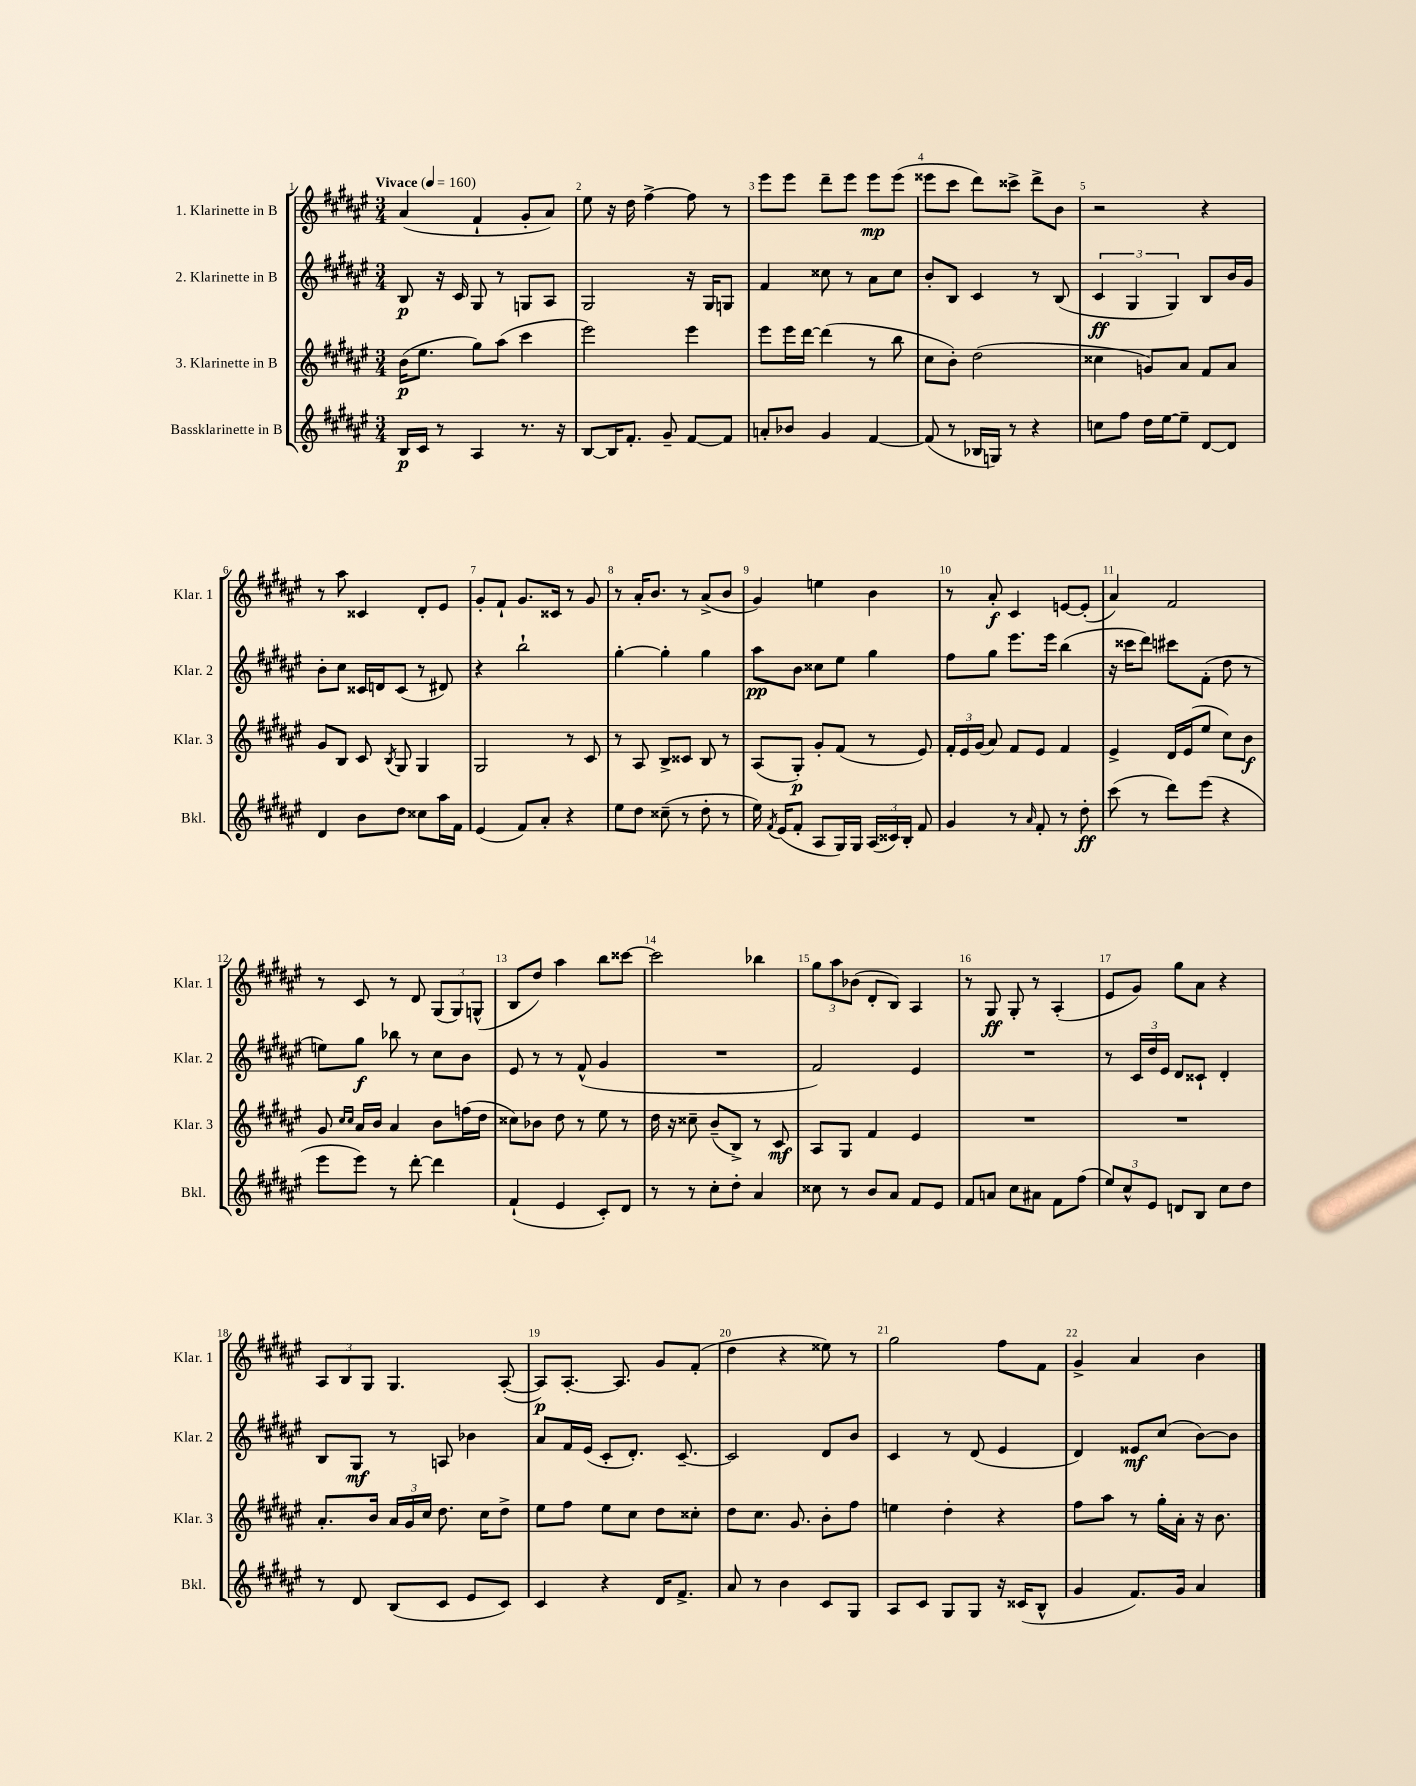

**kern	**dynam	**kern	**dynam	**kern	**dynam	**kern	**dynam
*part4	*part4	*part3	*part3	*part2	*part2	*part1	*part1
*staff4	*staff4	*staff3	*staff3	*staff2	*staff2	*staff1	*staff1
*I"Bassklarinette in B	*	*I"3. Klarinette in B	*	*I"2. Klarinette in B	*	*I"1. Klarinette in B	*
*I'Bkl.	*	*I'Klar. 3	*	*I'Klar. 2	*	*I'Klar. 1	*
*clefG2	*	*clefG2	*	*clefG2	*	*clefG2	*
*k[f#c#g#d#a#e#]	*	*k[f#c#g#d#a#e#]	*	*k[f#c#g#d#a#e#]	*	*k[f#c#g#d#a#e#]	*
*M3/4	*	*M3/4	*	*M3/4	*	*M3/4	*
*MM160	*	*MM160	*	*MM160	*	*MM160	*
=1	=1	=1	=1	=1	=1	=1	=1
!	!	!	!	!	!	!LO:TX:a:B:t=Vivace	!
16B/LL	p	(16b\KL	p	8B/	p	(4a#/	.
16c#/JJ	.	8.ee#\J	.	.	.	.	.
8r	.	.	.	16r	.	.	.
.	.	.	.	16c#/	.	.	.
4A#/	.	8gg#\L)	.	8G#/	.	4f#`/	.
.	.	(8aa#\J	.	8r	.	.	.
8.r	.	4ccc#\	.	8Gn/L	.	8g#'/L	.
.	.	.	.	8A#/J	.	8a#/J)	.
16r	.	.	.	.	.	.	.
=2	=2	=2	=2	=2	=2	=2	=2
[8B/L	.	2eee#\)	.	2G#/	.	8ee#\	.
16B/K]	.	.	.	.	.	16r	.
8.f#'/J	.	.	.	.	.	16dd#\	.
.	.	.	.	.	.	[4ff#^\	.
8g#~/	.	.	.	.	.	.	.
[8f#/L	.	4eee#\	.	16r	.	8ff#\]	.
.	.	.	.	16G#/KL	.	.	.
8f#/J]	.	.	.	8Gn/J	.	8r	.
=3	=3	=3	=3	=3	=3	=3	=3
8an'/L	.	8eee#\L	.	4f#/	.	8eee#\L	.
8b-X/J	.	16eee#\L	.	.	.	8eee#\J	.
.	.	[16ddd#\JJ	.	.	.	.	.
4g#/	.	(4ddd#\]	.	8cc##X\	.	8ddd#~\L	.
.	.	.	.	8r	.	8eee#\J	.
[4f#/	.	8r	.	8a#\L	.	8eee#\L	mp
.	.	8bb\	.	8cc##\J	.	(8eee#\J	.
=4	=4	=4	=4	=4	=4	=4	=4
(8f#/]	.	8cc#\L	.	8b'/L	.	8eee##X\L	.
8r	.	8b'\J)	.	8B/J	.	8ccc#\J	.
16B-X/LL	.	(2dd#\	.	4c#/	.	8ddd#\L)	.
16Gn/JJ)	.	.	.	.	.	.	.
8r	.	.	.	.	.	8ccc##X^\J	.
4r	.	.	.	8r	.	8ddd#^\L	.
.	.	.	.	(8B/	.	8b\J	.
=5	=5	=5	=5	=5	=5	=5	=5
8ccn\L	.	4cc##X\	.	6c#/	ff	2r	.
8ff#\J	.	.	.	.	.	.	.
.	.	.	.	6G#/	.	.	.
16dd#\LL	.	8gn/L)	.	.	.	.	.
[16ee#\J	.	.	.	.	.	.	.
.	.	.	.	6G#/)	.	.	.
8ee#~\J]	.	8a#/J	.	.	.	.	.
[8d#/L	.	8f#/L	.	8B/L	.	4r	.
8d#/J]	.	8a#/J	.	16b/L	.	.	.
.	.	.	.	16g#/JJ	.	.	.
!!LO:LB:g=z
=6	=6	=6	=6	=6	=6	=6	=6
4d#/	.	8g#/L	.	8b'\L	.	8r	.
.	.	8B/J	.	8cc#\J	.	8aa#\	.
8b\L	.	8c#/	.	16c##X/LL	.	4c##X/	.
.	.	.	.	16dn/J	.	.	.
.	.	8qB/	.	.	.	.	.
8dd#\J	.	8G#/	.	(8c##/J	.	.	.
8cc##X\L	.	4G#/	.	8r	.	8d#'/L	.
16aa#\L	.	.	.	8d#X/)	.	8e#/J	.
16f#\JJ	.	.	.	.	.	.	.
=7	=7	=7	=7	=7	=7	=7	=7
(4e#/	.	2G#/	.	4r	.	8g#'/L	.
.	.	.	.	.	.	8f#`/J	.
8f#/L)	.	.	.	2bb`\	.	8.g#/L	.
8a#'/J	.	.	.	.	.	.	.
.	.	.	.	.	.	16c##X/Jk	.
4r	.	8r	.	.	.	8r	.
.	.	8c#/	.	.	.	8g#/	.
=8	=8	=8	=8	=8	=8	=8	=8
8ee#\L	.	8r	.	[4gg#'\	.	8r	.
8dd#\J	.	8A#/	.	.	.	16a#'/KL	.
.	.	.	.	.	.	8.b/J	.
(8cc##X~\	.	8B^/L	.	4gg#'\]	.	.	.
8r	.	8c##X/J	.	.	.	8r	.
8dd#'\	.	8B/	.	4gg#\	.	(8a#^/L	.
8r	.	8r	.	.	.	8b/J	.
=9	=9	=9	=9	=9	=9	=9	=9
16ee#\)	.	(8A#/L	.	8aa#\L	pp	4g#/)	.
8qf#/	.	.	.	.	.	.	.
(16e#/KL	.	.	.	.	.	.	.
8f#'/J	.	8G#'/J)	p	8b\J	.	.	.
8A#/L	.	8g#'/L	.	8cc##X\L	.	4een\	.
16G#/L)	.	(8f#/J	.	8ee#\J	.	.	.
16G#/JJ	.	.	.	.	.	.	.
(24A#/LL	.	8r	.	4gg#\	.	4b\	.
24c##X/)	.	.	.	.	.	.	.
24B'/JJ	.	.	.	.	.	.	.
8f#/	.	8e#/)	.	.	.	.	.
=10	=10	=10	=10	=10	=10	=10	=10
4g#/	.	24f#'/LL	.	8ff#\L	.	8r	.
.	.	24e#/	.	.	.	.	.
.	.	(24g#/JJ	.	.	.	.	.
.	.	8a#/)	.	8gg#\J	.	8a#'/	f
8r	.	8f#/L	.	8.eee#\L	.	4c#/	.
16qqa#/	.	.	.	.	.	.	.
8f#'/	.	8e#/J	.	.	.	.	.
.	.	.	.	16eee#\Jk	.	.	.
8r	.	4f#/	.	(4bb\	.	[8en/L	.
8dd#'\	ff	.	.	.	.	(8e'/J]	.
=11	=11	=11	=11	=11	=11	=11	=11
(8ccc#\	.	4e#^/	.	16r	.	4a#/)	.
.	.	.	.	16ccc##X\KL	.	.	.
8r	.	.	.	8ddd#\J)	.	.	.
8ddd#\L)	.	16d#/LL	.	8ccc#X\L	.	2f#/	.
.	.	(16e#/J	.	.	.	.	.
(8eee#\J	.	8ee#/J	.	(8f#'\J	.	.	.
4r	.	8cc#\L)	.	8dd#\	.	.	.
.	.	8b\J	f	8r	.	.	.
!!LO:LB:g=z
=12	=12	=12	=12	=12	=12	=12	=12
8eee#\L	.	8g#/	.	8een\L)	.	8r	.
.	.	16qqcc#/LL	.	.	.	.	.
.	.	16qqcc#/JJ	.	.	.	.	.
8eee#\J)	.	16a#/LL	.	8gg#\J	f	8c#/	.
.	.	16b/JJ	.	.	.	.	.
8r	.	4a#/	.	8bb-X\	.	8r	.
[8ddd#'\	.	.	.	8r	.	8d#/	.
4ddd#\]	.	8b\L	.	8cc#\L	.	(12G#/L	.
.	.	.	.	.	.	12G#/)	.
.	.	(16ffn\L	.	8b\J	.	.	.
.	.	.	.	.	.	(12Gn^^/J	.
.	.	16dd#\JJ	.	.	.	.	.
=13	=13	=13	=13	=13	=13	=13	=13
(4f#`/	.	8cc##X\L)	.	8e#/	.	8B/L	.
.	.	8b-X\J	.	8r	.	8dd#/J)	.
4e#/	.	8dd#\	.	8r	.	4aa#\	.
.	.	8r	.	(8f#^^/	.	.	.
8c#'/L)	.	8ee#\	.	4g#/	.	8bb\L	.
8d#/J	.	8r	.	.	.	[8ccc##X\J	.
=14	=14	=14	=14	=14	=14	=14	=14
8r	.	16dd#\	.	2.r	.	2ccc##\]	.
.	.	16r	.	.	.	.	.
8r	.	8cc##X~\	.	.	.	.	.
8cc#'\L	.	(8b~/L	.	.	.	.	.
8dd#'\J	.	8B^/J)	.	.	.	.	.
4a#/	.	8r	.	.	.	4bb-X\	.
.	.	8c#/	mf	.	.	.	.
=15	=15	=15	=15	=15	=15	=15	=15
8cc##X\	.	8A#/L	.	2f#/)	.	12gg#\L	.
.	.	.	.	.	.	12aa#\	.
8r	.	8G#/J	.	.	.	.	.
.	.	.	.	.	.	(12b-X\J	.
8b/L	.	4f#/	.	.	.	8d#'/L	.
8a#/J	.	.	.	.	.	8B/J)	.
8f#/L	.	4e#/	.	4e#/	.	4A#/	.
8e#/J	.	.	.	.	.	.	.
=16	=16	=16	=16	=16	=16	=16	=16
8f#/L	.	2.r	.	2.r	.	8r	.
8an/J	.	.	.	.	.	8G#/	ff
8cc#\L	.	.	.	.	.	8G#'/	.
8a#X\J	.	.	.	.	.	8r	.
8f#\L	.	.	.	.	.	(4A#'/	.
(8ff#\J	.	.	.	.	.	.	.
=17	=17	=17	=17	=17	=17	=17	=17
12ee#/L)	.	2.r	.	8r	.	8e#/L	.
12cc#^^/	.	.	.	.	.	.	.
.	.	.	.	24c#/LL	.	8g#/J)	.
12e#/J	.	.	.	24dd#/	.	.	.
.	.	.	.	24e#/JJ	.	.	.
8dn/L	.	.	.	8d#/L	.	8gg#\L	.
8B/J	.	.	.	8c##X`/J	.	8a#\J	.
8cc#\L	.	.	.	4d#'/	.	4r	.
8dd#\J	.	.	.	.	.	.	.
!!LO:LB:g=z
=18	=18	=18	=18	=18	=18	=18	=18
8r	.	8.a#'/L	.	8B/L	.	12A#/L	.
.	.	.	.	.	.	12B/	.
8d#/	.	.	.	8G#/J	mf	.	.
.	.	.	.	.	.	12G#/J	.
.	.	16b/Jk	.	.	.	.	.
(8B/L	.	24a#/LL	.	8r	.	4.G#/	.
.	.	24g#/	.	.	.	.	.
.	.	24cc#/JJ	.	.	.	.	.
8c#/J	.	8.dd#\	.	8An/	.	.	.
8e#/L	.	.	.	4b-X\	.	.	.
.	.	16cc#\KL	.	.	.	.	.
8c#/J)	.	8dd#^\J	.	.	.	([8A#'/	.
=19	=19	=19	=19	=19	=19	=19	=19
4c#/	.	8ee#\L	.	8a#/L	.	8A#/L])	p
.	.	8ff#\J	.	16f#/L	.	[8.A#'/J	.
.	.	.	.	(16e#/JJ	.	.	.
4r	.	8ee#\L	.	8c#'/L	.	.	.
.	.	.	.	.	.	8.A#/]	.
.	.	8cc#\J	.	8.d#'/J)	.	.	.
16d#/KL	.	8dd#\L	.	.	.	8g#/L	.
8.f#^/J	.	.	.	[8.c#~/	.	.	.
.	.	8cc##X'\J	.	.	.	(8f#'/J	.
=20	=20	=20	=20	=20	=20	=20	=20
8a#/	.	8dd#\L	.	2c#/]	.	4dd#\	.
8r	.	8.cc#\J	.	.	.	.	.
4b\	.	.	.	.	.	4r	.
.	.	8.g#/	.	.	.	.	.
8c#/L	.	8b'\L	.	8d#/L	.	8ee##X\)	.
8G#/J	.	8ff#\J	.	8b/J	.	8r	.
=21	=21	=21	=21	=21	=21	=21	=21
8A#/L	.	4een\	.	4c#/	.	2gg#\	.
8c#/J	.	.	.	.	.	.	.
8G#/L	.	4dd#'\	.	8r	.	.	.
8G#/J	.	.	.	(8d#/	.	.	.
16r	.	4r	.	4e#/	.	8ff#\L	.
(16c##X/KL	.	.	.	.	.	.	.
8B^^/J	.	.	.	.	.	8f#\J	.
=22	=22	=22	=22	=22	=22	=22	=22
4g#/	.	8ff#\L	.	4d#/)	.	4g#^/	.
.	.	8aa#\J	.	.	.	.	.
8.f#/L)	.	8r	.	8e##X/L	mf	4a#/	.
.	.	16gg#'\LL	.	(8cc#/J	.	.	.
16g#/Jk	.	16a#'\JJ	.	.	.	.	.
4a#/	.	16r	.	[8b\L)	.	4b\	.
.	.	8.b\	.	.	.	.	.
.	.	.	.	8b\J]	.	.	.
==	==	==	==	==	==	==	==
*-	*-	*-	*-	*-	*-	*-	*-
